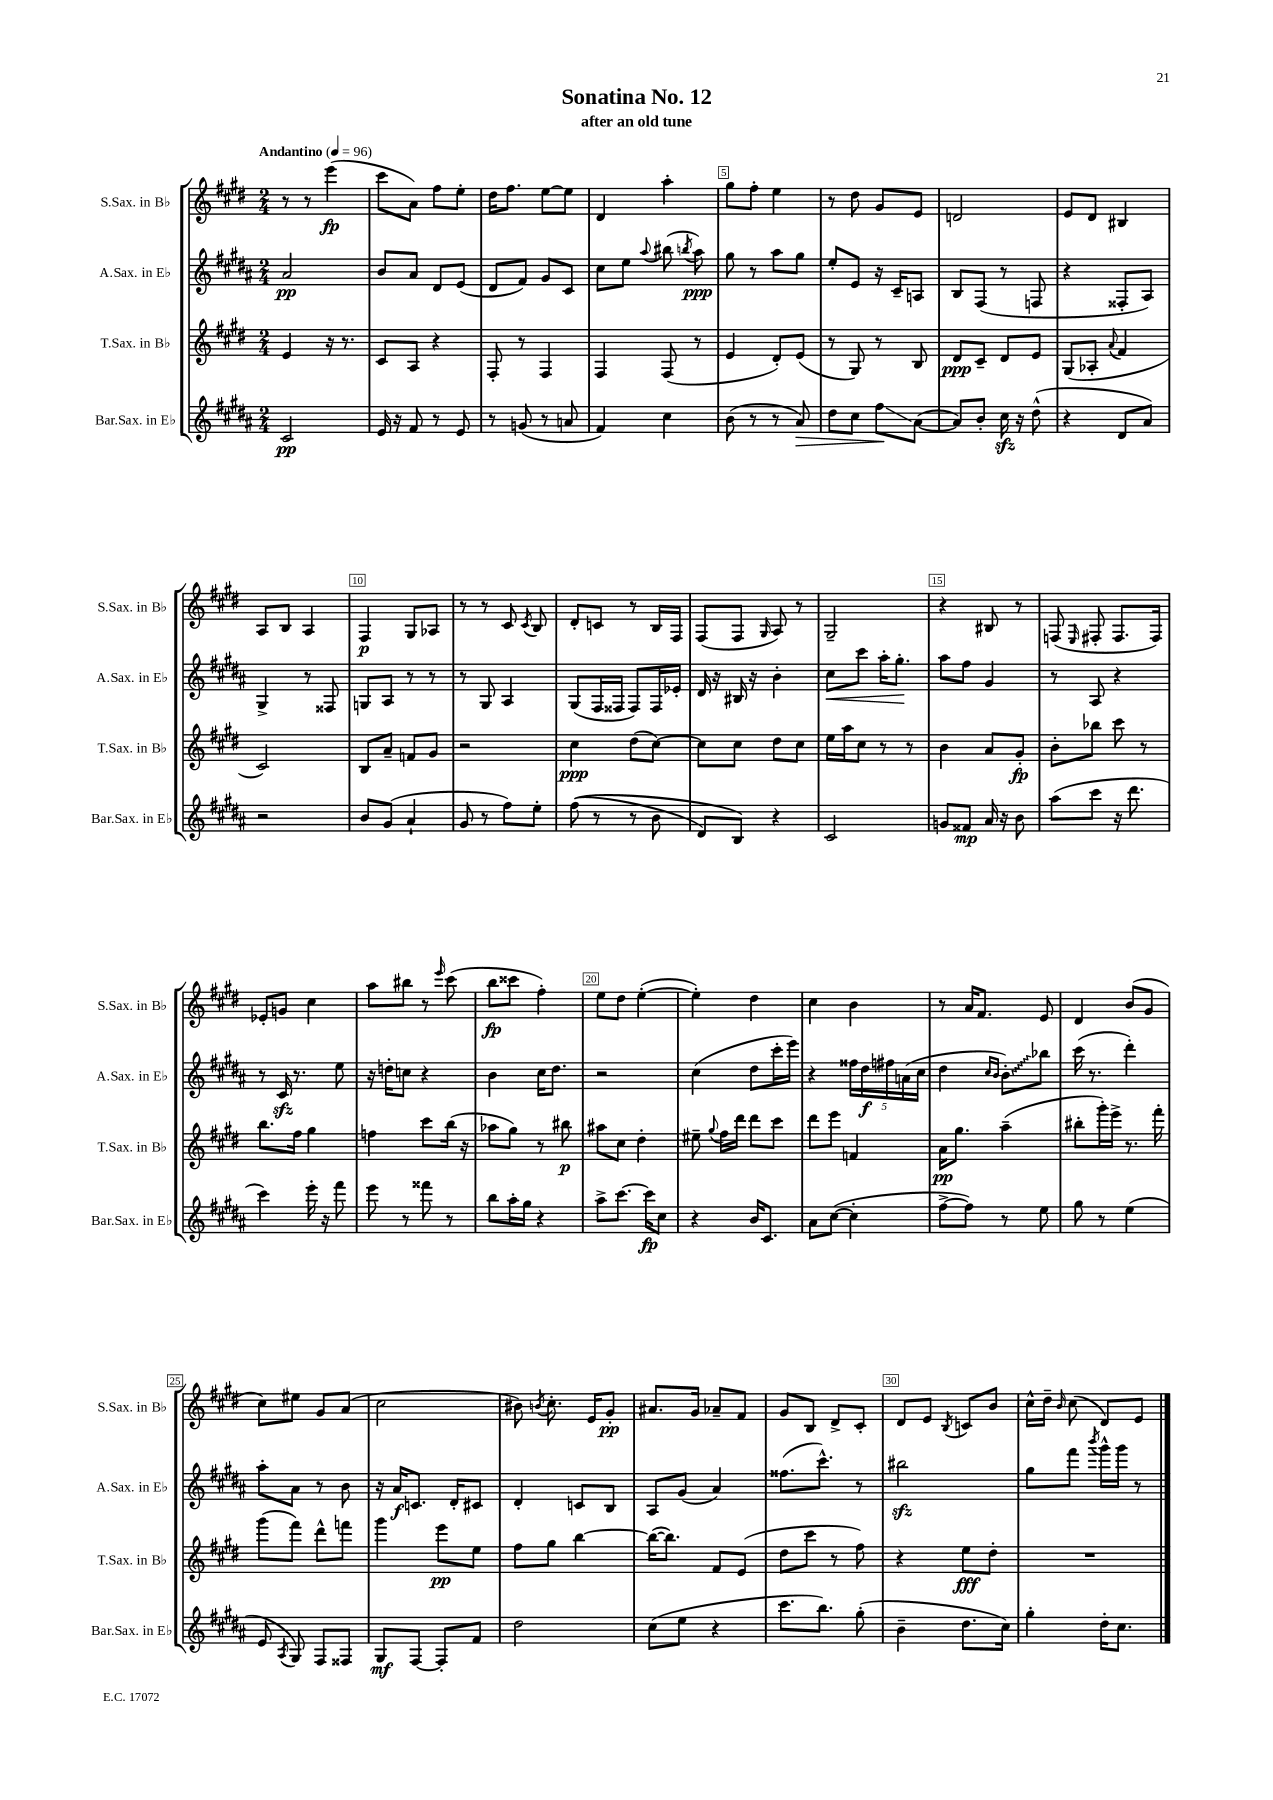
\header { title = "Sonatina No. 12" subtitle = "after an old tune" }
<<
\new StaffGroup <<
\new Staff = "s0" \with { instrumentName = "S.Sax. in Bb" shortInstrumentName = "S.Sax. in Bb" } {
    \clef treble \key e \major \numericTimeSignature \time 2/4 \tempo "Andantino" 4 = 96
    \autoBeamOff r8 r8 e'''4\fp( |
    cis'''8[ a'8]) fis''8[ e''8]-. |
    dis''16[ fis''8.] e''8[~ e''8] |
    dis'4 a''4-. |
    gis''8[ fis''8]-. e''4 |
    r8 dis''8 gis'8[ e'8] |
    d'2 |
    e'8[ dis'8] bis4 |
    a8[ b8] a4 |
    fis4\p gis8[ aes8] |
    r8 r8 cis'8 \acciaccatura { cis'8 } b8 |
    dis'8[-. c'8] r8 b16[ fis16] |
    fis8[( fis8] \grace { gis16 } a8) r8 |
    gis2-- |
    r4 bis8 r8 |
    f8( \grace { e16 } fis8-. fis8.[ fis16]) |
    ees'8[-. g'8] cis''4 |
    a''8[ bis''8] r8 \grace { e'''16 } cis'''8( |
    b''8[\fp cisis'''8] fis''4-.) |
    e''8[ dis''8] e''4~-.( |
    e''4-.) dis''4 |
    cis''4 b'4 |
    r8 a'16[ fis'8.] e'8 |
    dis'4 b'8[( gis'8] |
    cis''8[) eis''8] gis'8[ a'8]( |
    cis''2 |
    bis'8) \acciaccatura { b'8 } cis''8.-. e'16[ gis'8]-.\pp |
    ais'8.[ gis'16] aes'8[-- fis'8] |
    gis'8[ b8] dis'8[-> cis'8]-. |
    dis'8[ e'8] \acciaccatura { b8 } c'8[ b'8] |
    cis''16[-^ dis''16]-- \grace { b'16 } cis''8( dis'8[) e'8] \bar "|." |
}
\new Staff = "s1" \with { instrumentName = "A.Sax. in Eb" shortInstrumentName = "A.Sax. in Eb" } {
    \clef treble \key b \major \numericTimeSignature \time 2/4
    \autoBeamOff ais'2\pp |
    b'8[ ais'8] dis'8[ e'8]( |
    dis'8[ fis'8]) gis'8[ cis'8] |
    cis''8[ e''8] \appoggiatura { ais''8 } bis''8( \acciaccatura { b''8 } ais''8\ppp) |
    gis''8 r8 ais''8[ gis''8] |
    e''8[-. e'8] r16 cis'16[-- a8] |
    b8[ fis8]( r8 f8 |
    r4 fisis8[-. ais8]) |
    gis4-> r8 fisis8 |
    g8[ ais8] r8 r8 |
    r8 gis8 ais4 |
    gis8[( fis16 fisis16] fisis8[) fisis16 ees'16]-. |
    dis'16 r16 bis16 r16 b'4-. |
    cis''8[\< cis'''8] ais''16[-. gis''8.]-.\! |
    ais''8[ fis''8] gis'4 |
    r8 ais8 r4 |
    r8 cis'16\sfz r8. e''8 |
    r16 d''16[-. c''8] r4 |
    b'4 cis''16[ dis''8.] |
    r2 |
    cis''4( dis''8[ cis'''16-. e'''16]) |
    r4 \tuplet 5/4 { fisis''16[ dis''16\f fis''16 a'16( cis''16] } |
    dis''4 \grace { cis''16[ b'16] } \once \override Glissando.style = #'zigzag b'8[-.\glissando) bes''8] |
    cis'''16( r8. dis'''4-.) |
    ais''8[-. ais'8] r8 b'8 |
    r16 ais'16[\f c'8.] dis'16[-. cis'8] |
    dis'4-. c'8[ b8] |
    ais8[ gis'8]( ais'4) |
    fisis''8.[( cis'''8.]-^) r8 |
    bis''2\sfz |
    gis''8[ fis'''8] \acciaccatura { b'''8 } gis'''16[-^ gis'''16] r8 \bar "|." |
}
\new Staff = "s2" \with { instrumentName = "T.Sax. in Bb" shortInstrumentName = "T.Sax. in Bb" } {
    \clef treble \key e \major \numericTimeSignature \time 2/4
    \autoBeamOff e'4 r16 r8. |
    cis'8[ a8] r4 |
    fis8-. r8 fis4 |
    fis4 fis8( r8 |
    e'4 dis'8[-.) e'8]( |
    r8 gis8) r8 b8 |
    dis'8[\ppp cis'8]-- dis'8[ e'8] |
    gis8[( aes8]-. \appoggiatura { a'8 } fis'4 |
    cis'2) |
    b8[ a'8]-- f'8[ gis'8] |
    r2 |
    cis''4\ppp dis''8[( cis''8]~) |
    cis''8[ cis''8] dis''8[ cis''8] |
    e''16[ a''16 cis''8] r8 r8 |
    b'4 a'8[ gis'8]-.\fp |
    b'8[-. bes''8] cis'''8 r8 |
    b''8.[ fis''16] gis''4 |
    f''4 cis'''8[ b''16]( r16 |
    aes''8[ gis''8]) r8 bis''8\p |
    ais''8[ cis''8] dis''4-. |
    eis''8-- \appoggiatura { gis''8 } fis''16[ dis'''16] dis'''8[ cis'''8] |
    dis'''8[ e'''8] f'4 |
    a'16[\pp gis''8.] a''4--( |
    bis''8[-. gis'''16-.) e'''16]-> r8. fis'''16-. |
    gis'''8[( fis'''8]) dis'''8[-^ f'''8] |
    gis'''4 e'''8[\pp e''8] |
    fis''8[ gis''8] b''4~ |
    b''16[~( b''8.]) fis'8[ e'8]( |
    dis''8[ cis'''8] r8 fis''8) |
    r4 e''8[\fff dis''8]-. |
    R2 \bar "|." |
}
\new Staff = "s3" \with { instrumentName = "Bar.Sax. in Eb" shortInstrumentName = "Bar.Sax. in Eb" } {
    \clef treble \key b \major \numericTimeSignature \time 2/4
    \autoBeamOff cis'2\pp |
    e'16 r16 fis'8 r8 e'8 |
    r8 g'8( r8 a'8 |
    fis'4) cis''4 |
    b'8( r8 r8 ais'8\>) |
    dis''8[ cis''8] fis''8[\glissando\! ais'8]~( |
    ais'8[) b'8]-. cis''16\sfz r16 dis''8-^( |
    r4 dis'8[ ais'8]) |
    r2 |
    b'8[ gis'8]( ais'4-! |
    gis'8 r8 fis''8[) e''8]-. |
    fis''8(\( r8 r8 b'8 |
    dis'8[) b8]\) r4 |
    cis'2 |
    g'8[ fisis'8]\mp ais'16 r16 b'8 |
    ais''8[( cis'''8] r16 dis'''8. |
    cis'''4) e'''16-. r16 fis'''8 |
    e'''8 r8 fisis'''8 r8 |
    b''8[ ais''16-. gis''16] r4 |
    ais''8[-> cis'''8.]~ cis'''16[\fp cis''8] |
    r4 b'16[ cis'8.] |
    ais'8[ cis''8]~( cis''4-. |
    fis''8[~-> fis''8]) r8 e''8 |
    gis''8 r8 e''4( |
    e'8 \acciaccatura { ais8 } gis8) fis8[ fisis8] |
    gis8[\mf fis8]~ fis8[-. fis'8] |
    dis''2 |
    cis''8[( e''8] r4 |
    cis'''8.[ b''8.]) gis''8-.( |
    b'4-- dis''8.[ cis''16]) |
    gis''4-. dis''16[-. cis''8.] \bar "|." |
}
>>
>>
\layout { \context { \Score \override BarNumber.break-visibility = ##(#f #t #t) barNumberVisibility = #(every-nth-bar-number-visible 5) \override BarNumber.stencil = #(make-stencil-boxer 0.1 0.3 ly:text-interface::print) } }
